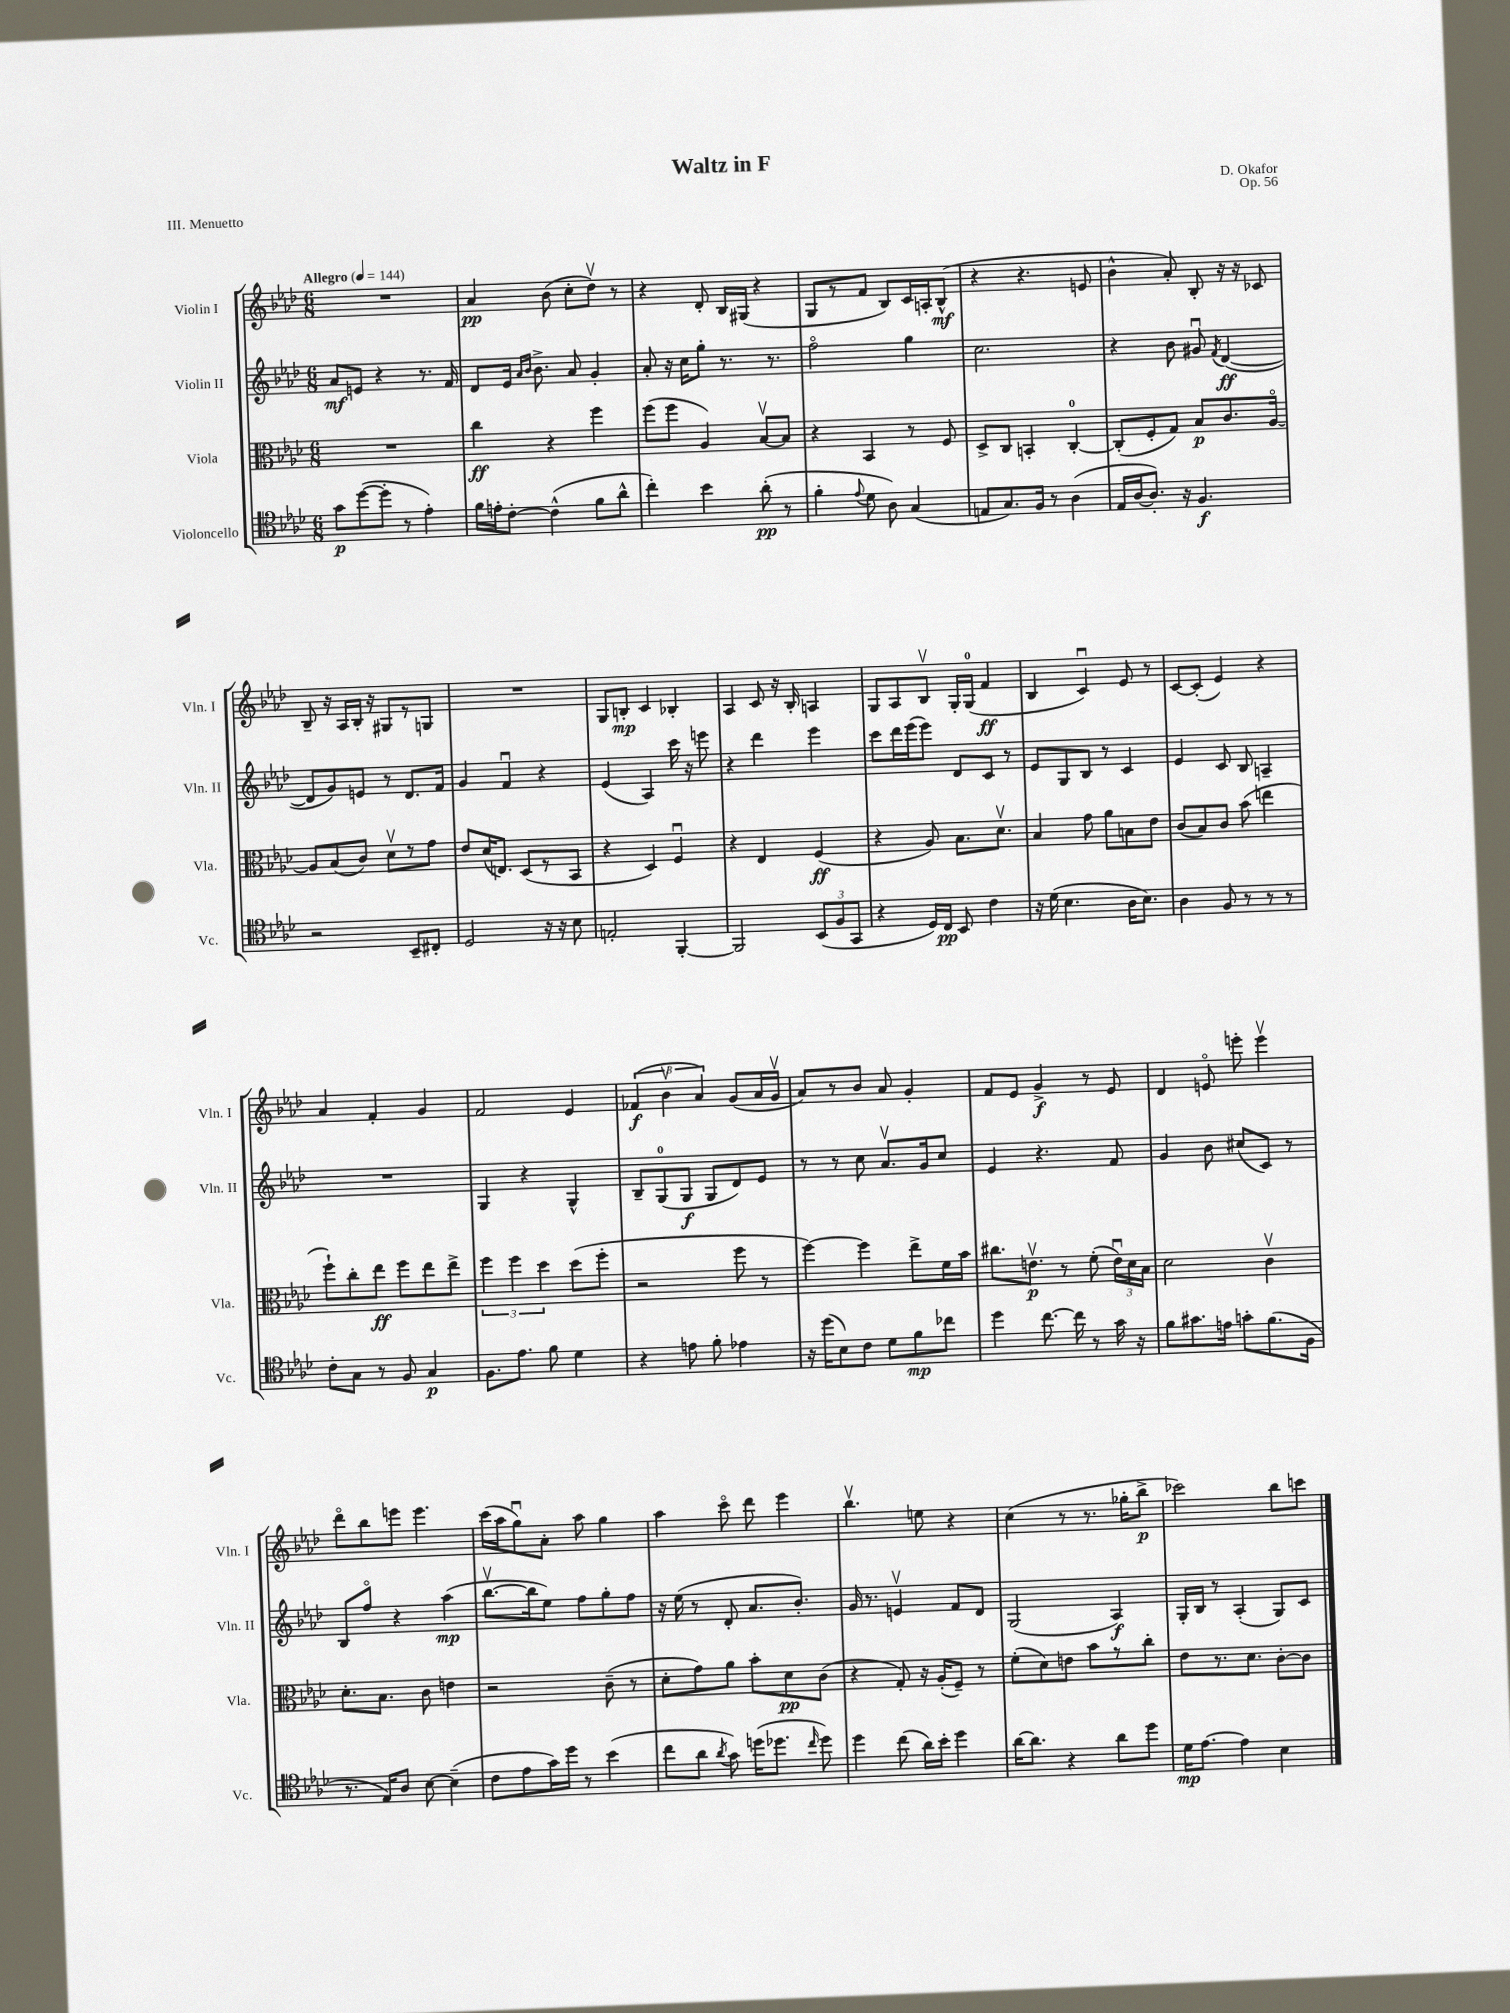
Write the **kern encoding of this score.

**kern	**kern	**kern	**kern
*staff4	*staff3	*staff2	*staff1
*clefC4	*clefC3	*clefG2	*clefG2
*k[b-e-a-d-]	*k[b-e-a-d-]	*k[b-e-a-d-]	*k[b-e-a-d-]
*M6/8	*M6/8	*M6/8	*M6/8
*MM144	*MM144	*MM144	*MM144
8g	2.r	8a-	2.r
([8dd-	.	8e	.
8dd-']	.	4r	.
8r	.	.	.
4e-')	.	8.r	.
.	.	16f	.
=	=	=	=
16f	4cc	8d-	4a-
16e'	.	.	.
[8c'	.	16e-	.
.	.	16qqa-	.
.	.	16qqb-	.
.	.	8.b-^	.
(4c^^]	4r	.	(8b-
.	.	8a-	8cc'
8f	4ff	4g'	8dd-v)
8a-^^	.	.	8r
=	=	=	=
4cc')	(8ff	8a-'	4r
.	8ff	16r	.
.	.	16cc	.
4b-	4A-)	8gg'	8d-'
.	.	8.r	16B-
.	.	.	(16G#
(8a-'	[8B-v	.	4r
.	.	8.r	.
8r	8B-]	.	.
=	=	=	=
4f'	4r	2ffo	8G
.	.	.	8r
8qqe-	.	.	.
8d-	4BB-	.	8f
8A-)	.	.	8B-)
(4G	8r	4gg	16c
.	.	.	16A'
.	8F	.	(8B-^^
=	=	=	=
8E	8D-^	2.cc	4r
8.G)	8C	.	.
.	4BB'	.	4.r
16F	.	.	.
8r	.	.	.
(4A-	[4C'	.	.
.	.	.	8e
=	=	=	=
16E-	(8C']	4r	4b-^^
[16A-	.	.	.
8.A-'])	8F'	.	.
.	8G)	8b-	8a-')
16r	.	.	.
4.F	8B-	8g#u	8B-'
.	.	8qf	.
.	8.c	([4d-	16r
.	.	.	16r
.	.	.	8c-
.	[16A-o	.	.
=	=	=	=
2r	8A-]	8d-]	8B-~
.	(8B-	8g)	16r
.	.	.	16A-
.	8c)	8e	16B-'
.	.	.	16r
.	8d-v	8r	8G#
8BB-~	8r	8.d-	8r
8C#'	8g	.	8G
.	.	16f	.
=	=	=	=
2D-	8e-	4g	2.r
.	(16d-	.	.
.	8.E)	.	.
.	.	4fu	.
.	(8D-	.	.
16r	8r	4r	.
16r	.	.	.
8B-	8BB-	.	.
=	=	=	=
2E'	4r	(4e-	8G
.	.	.	8B'
.	4D-)	4A-)	4c
[4FF'	4Fu	16ccc	4B-'
.	.	16r	.
.	.	8eee	.
=	=	=	=
2FF]	4r	4r	4A-
.	4E-	4ddd-	8c
.	.	.	16r
.	.	.	16B-'
(12BB-	(4F	4eee-	4A
12F	.	.	.
12GG	.	.	.
=	=	=	=
4r	4r	8ccc	8G
.	.	16ddd-	8A-
.	.	(16eee-	.
16D-)	8A-)	8eee-)	8B-v
16C	.	.	.
8BB-	8.B-	8d-	16G'
.	.	.	(16G
4c	.	8c	4f
.	8.d-v	.	.
.	.	8r	.
=	=	=	=
16r	4B-	8e-	4B-
(16d-	.	.	.
4.B-	.	8G	.
.	8g	8B-	4cu)
.	8a-	8r	.
16A-	8B	4c	8e-
8.B-)	.	.	.
.	8e-	.	8r
=	=	=	=
4A-	(8c	4e-	[8c
.	8B-)	.	(8c']
8F	8c	8c	4e-)
8r	(8b-	8B-	.
8r	4ee	4A~	4r
8r	.	.	.
=	=	=	=
8c'	8ff`)	2.r	4a-
8G	8cc'	.	.
8r	8ee-	.	4f'
8F	8ff	.	.
4G	8ee-	.	4g
.	8ee-^	.	.
=	=	=	=
8.F	6ff	4G	2f
.	6ff	.	.
8.e-	.	.	.
.	.	4r	.
.	6dd-	.	.
8f	.	.	.
4d-	(8dd-	4G^^	4e-
.	8ff'	.	.
=	=	=	=
4r	2r	8B-~	(6f-
.	.	(8G	.
.	.	.	6b-v
8e	.	8G	.
.	.	.	6a-)
8f'	.	8G	.
4e-	8ff	8d-)	(8g
.	8r	8e-	16a-
.	.	.	16gv
=	=	=	=
16r	[4ff)	8r	8a-)
(16dd-	.	.	.
8B-)	.	8r	8r
8c	4ff]	8cc	8b-
8d-	.	8.a-v	8a-
8f	8ee-^	.	4g'
.	.	16g	.
8cc-	16f	8cc	.
.	16b-	.	.
=	=	=	=
4dd-	8.cc#	4e-	8f
.	.	.	8e-
.	8.ev	.	.
[8.cc	.	4.r	4g^
.	8r	.	.
16cc]	.	.	.
8r	(8f'	.	8r
16g	24eu)	8f	8e-
.	24d-	.	.
16r	.	.	.
.	24B-	.	.
=	=	=	=
8f	2d-	4g	4d-
8.g#	.	.	.
.	.	8b-	8eo
16e	.	.	.
8g'	.	(8cc#	8eee'
(8.f	4cv	8c)	4eeev
.	.	8r	.
16F	.	.	.
=	=	=	=
8.r	8.d-'	8B-	8ddd-o
.	.	8ffo	8bb-
16E-)	8.B-	.	.
8A-	.	4r	8eee
[8B-	8c	.	4.eee
(4B-~]	4e	(4aa-	.
=	=	=	=
8c	2r	[8.bb-v	(16ccc
.	.	.	16aa-
8e-	.	.	8ggu)
.	.	16bb-]	.
16g)	.	8ee-)	8a-'
16dd-	.	.	.
8r	.	8ff	8aa-
(4b-	(8c~	8gg'	4gg
.	8r	8ff	.
=	=	=	=
8cc	8d-'	16r	4aa-
.	.	(16ee-	.
8a-	8g)	8r	.
8qa-	.	.	.
8g)	8a-	8d-'	8ccco
(16dd	8b-'	8.a-	8ddd-
8.dd-	.	.	.
.	8d-	.	4eee-
.	.	8.b-')	.
16qqcc	.	.	.
8dd-)	(8c	.	.
=	=	=	=
4dd-	4r	16g	4.bb-v
.	.	8.r	.
(8cc	8G')	4ev	.
16a-)	16r	.	8ee
16b-'	(16A-'	.	.
4dd-	8F~)	8f	4r
.	8r	8d-	.
=	=	=	=
[16a-	(8f'	(2G	(4cc
8.a-]	.	.	.
.	8d-)	.	.
4r	8e	.	8r
.	8b-	.	8.r
8a-	8r	4A-)	.
.	.	.	16gg-'
8dd-	8cc'	.	8bb-^
=	=	=	=
16d-	8e-	16G'	2ccc-)
[8.e-	.	16B-	.
.	8.r	8r	.
4e-]	.	(4A-'	.
.	8.d-	.	.
4B-	[8c'	8G)	8bb-
.	8c]	8c	8ccc
==	==	==	==
*-	*-	*-	*-
